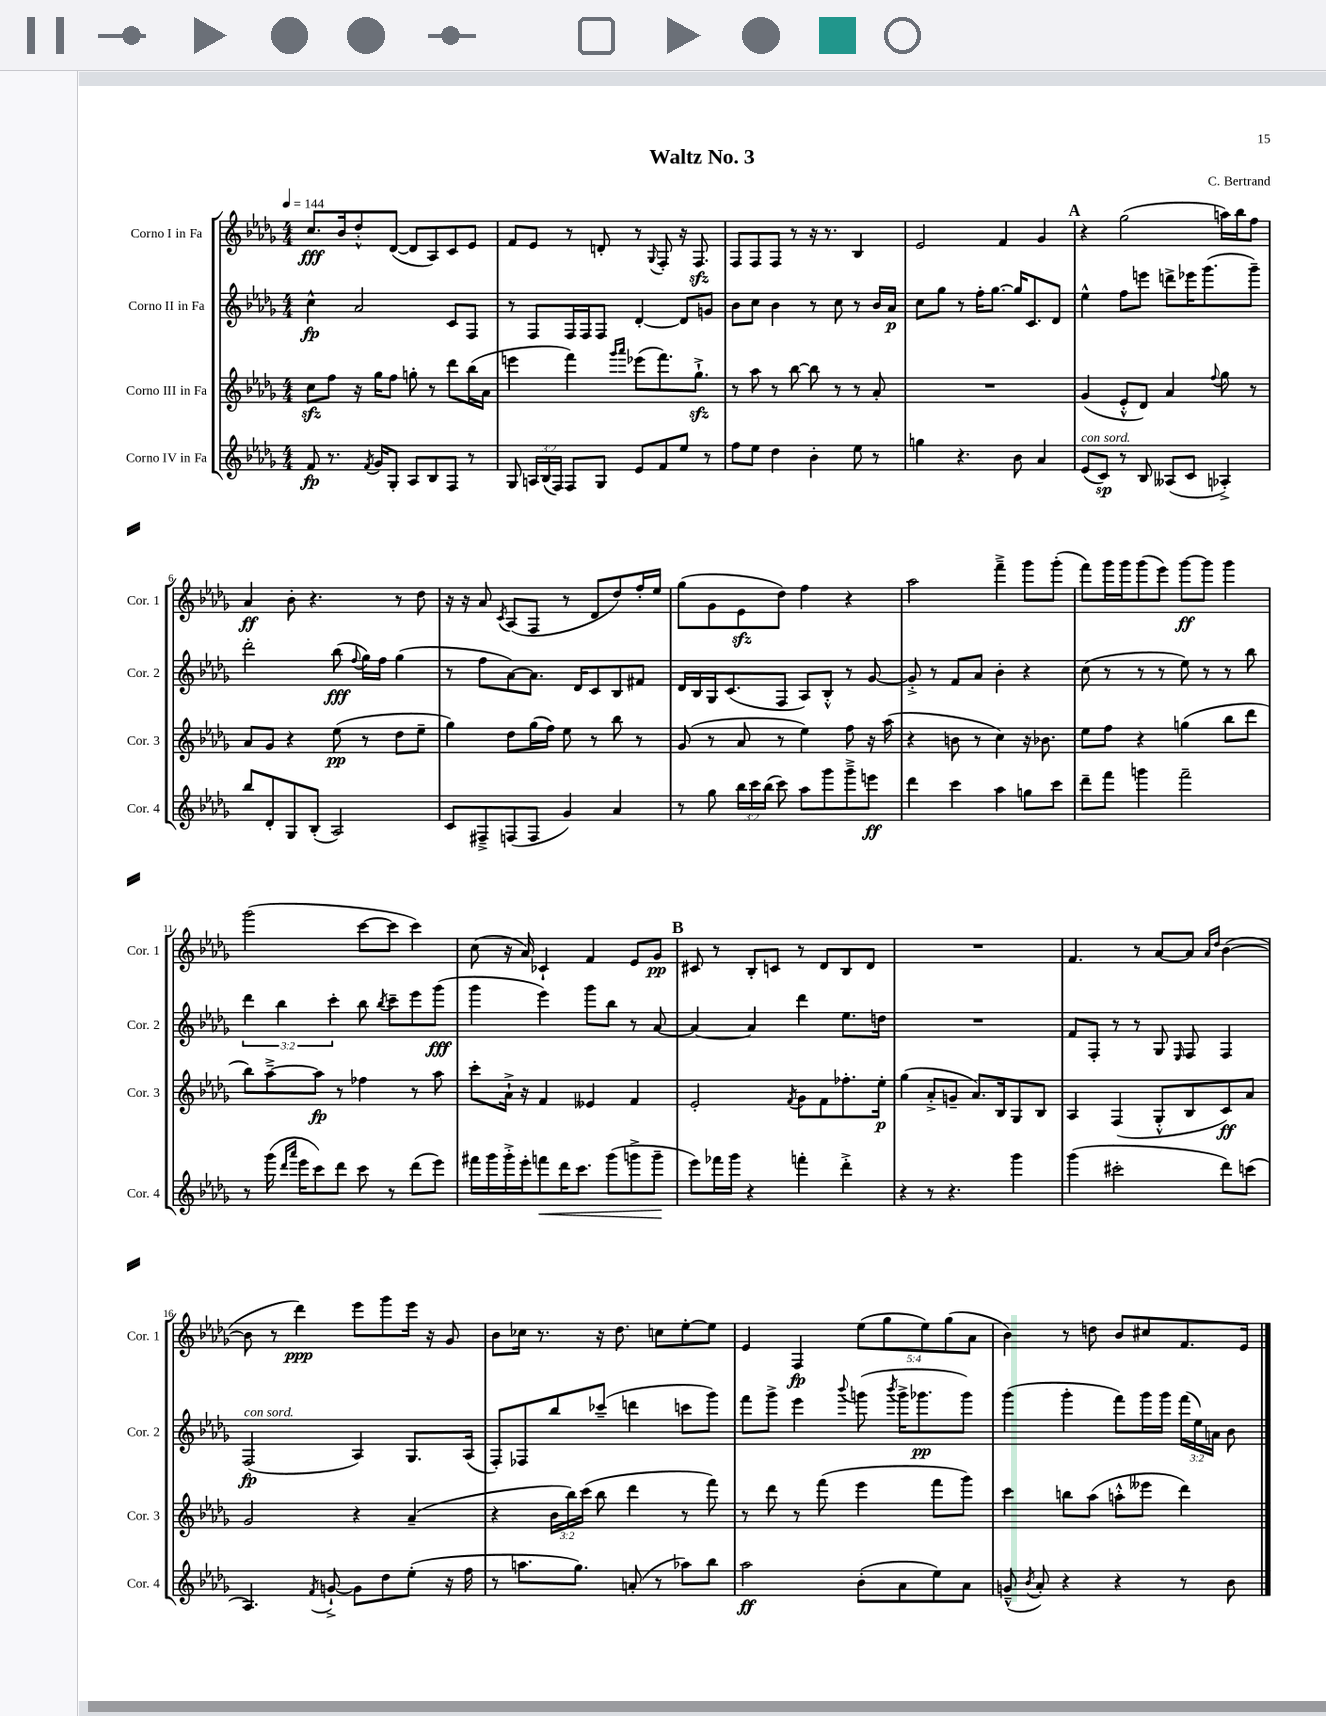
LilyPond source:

\header { title = "Waltz No. 3" composer = "C. Bertrand" }
<<
\new StaffGroup <<
\new Staff = "s0" \with { instrumentName = "Corno I in Fa" shortInstrumentName = "Cor. 1" } {
    \clef treble \key des \major \numericTimeSignature \time 4/4 \override Staff.TupletNumber.text = #tuplet-number::calc-fraction-text \tempo 4 = 144
    \autoBeamOff c''8.[\fff bes'16 des''8-.-^ des'8]~( des'8[ aes8) c'8 ees'8] |
    f'8[ ees'8] r8 d'8-. r8 \appoggiatura { ges8 } f8-. r16 f8.\sfz |
    f8[ f8 f8] r8 r16 r8. bes4 |
    ees'2 f'4 ges'4 |
    \mark \markup { \bold "A" } r4 ges''2( a''16[) bes''16 f''8] |
    aes'4\ff bes'8-. r4. r8 des''8 |
    r16 r16 aes'8 \acciaccatura { c'8 } aes8[( f8] r8 des'8[ des''8) f''16-. ees''16] |
    ges''8[( ges'8 ees'8\sfz des''8]) f''4 r4 |
    aes''2 f'''4---> ges'''8[ ges'''8]-.( |
    f'''8[) ges'''16 ges'''16 ges'''8( ees'''8]) ges'''8[~\ff ges'''8] ges'''4 |
    ges'''2( c'''8[~ c'''8] c'''4) |
    c''8( r16 aes'16) ces'4-! f'4 ees'8[ ges'8]\pp |
    \mark \markup { \bold "B" } cis'8 r8 bes8[-. c'8] r8 des'8[ bes8 des'8] |
    R1 |
    f'4. r8 aes'8[~ aes'8] \grace { aes'16[ des''16] } bes'4~( |
    bes'8 r8 des'''4\ppp) ees'''8[ ges'''8 ees'''16] r16 ges'8 |
    bes'8[ ces''16] r8. r16 des''8. c''8[ ees''8~-. ees''8] |
    ees'4 f4\fp \tuplet 5/4 { ees''8[( ges''8 ees''8) ges''8( aes'8] } |
    bes'4) r8 d''8 bes'8[ cis''8 f'8. ees'16] \bar "|." |
}
\new Staff = "s1" \with { instrumentName = "Corno II in Fa" shortInstrumentName = "Cor. 2" } {
    \clef treble \key des \major \numericTimeSignature \time 4/4 \override Staff.TupletNumber.text = #tuplet-number::calc-fraction-text
    \autoBeamOff c''4-^\fp aes'2 c'8[ f8] |
    r8 f8[ f16 f16 f8] des'4~-. des'8[ g'8] |
    bes'8[ c''8] bes'4 r8 c''8 r8 bes'16[ aes'16]\p |
    c''8[ ges''8] r8 f''16[-. ges''8.]~ ges''16[ c'8. des'8] |
    \mark \markup { \bold "A" } ees''4-^ f''8[ e'''8] d'''8[-> ees'''16 ges'''8.( ges'''8]--) |
    des'''2-. bes''8\fff( \appoggiatura { f''8 } ges''16[) f''16] ges''4( |
    r8 f''8[ aes'8~) aes'8.] des'16[ c'8 bes8 fis'8] |
    des'16[ bes16 ges16 c'8.( f8] aes8[) bes8]-.-^ r8 ges'8~ |
    ges'8-.-> r8 f'8[ aes'8] bes'4-. r4 |
    c''8( r8 r8 r8 ees''8) r8 r8 bes''8 |
    \tuplet 3/2 { des'''4 bes''4 c'''4-. } bes''8 \acciaccatura { bes''8 } c'''8[-- ees'''8 ges'''8]\fff( |
    ges'''4 ees'''4) ges'''8[ bes''8] r8 aes'8~ |
    \mark \markup { \bold "B" } aes'4~ aes'4 des'''4 ees''8.[ d''16] |
    R1 |
    f'8[ f8]-. r8 r8 ges8 \grace { ees16 } f8 f4 |
    f2\fp^\markup { \italic "con sord." }( aes4) ges8.[ aes16]( |
    f8[-.) fes8 bes''8 ces'''8]--( d'''4 c'''8[ ges'''8]) |
    f'''8[ ges'''8]-> ees'''4 \appoggiatura { bes'''8 } g'''8( \acciaccatura { bes'''8 } g'''16[-> ges'''8.\pp ges'''8]) |
    ges'''4( ges'''4-. f'''8[) ges'''16 ges'''16] \tuplet 3/2 { f'''16[( ees''16) a'16] } bes'8 \bar "|." |
}
\new Staff = "s2" \with { instrumentName = "Corno III in Fa" shortInstrumentName = "Cor. 3" } {
    \clef treble \key des \major \numericTimeSignature \time 4/4 \override Staff.TupletNumber.text = #tuplet-number::calc-fraction-text
    \autoBeamOff c''8[\sfz f''8] r16 ges''16[ f''8] g''8-. r8 des'''8[ bes''16( aes'16] |
    e'''4 f'''4) \grace { ges'''16[ aes'''16] } ees'''8[( f'''8.) ges''8.]-!->\sfz |
    r8 aes''8 r8 bes''8~ bes''8 r8 r8 aes'8-. |
    R1 |
    \mark \markup { \bold "A" } ges'4( ees'8[-.-^ des'8]) aes'4 \appoggiatura { f''8 } ges''8 r8 |
    aes'8[ ges'8] r4 ees''8\pp( r8 des''8[ ees''8]-- |
    ges''4) des''8[ ges''16( f''16]) ees''8 r8 bes''8 r8 |
    ges'8( r8 aes'8 r8 ees''4) f''8 r16 aes''16( |
    r4 b'8 r8 c''4) r16 bes'8. |
    ees''8[ f''8] r4 g''4( bes''8[ des'''8] |
    bes''8[) aes''8~---> aes''8]\fp r8 fes''4 r8 aes''8 |
    c'''8[-. aes'16]-!-> r16 f'4 eeses'4 f'4 |
    \mark \markup { \bold "B" } ees'2-. \acciaccatura { f'8 } ges'8[ f'8 fes''8.-. ees''16]-.\p |
    ges''4( aes'8[-.-> g'8]-- aes'8.[) bes16 ges8 bes8] |
    aes4 f4( ges8[-.-^ bes8 c'8\ff) aes'8] |
    ges'2 r4 aes'4--( |
    r4 \tuplet 3/2 { bes'16[ bes''16) c'''16]( } bes''8 des'''4 r8 f'''8) |
    r8 des'''8 r8 f'''8( ees'''4 f'''8[ ges'''8]) |
    c'''4 b''8[ aes''8]( a''8[-.-^ eeses'''8] des'''4) \bar "|." |
}
\new Staff = "s3" \with { instrumentName = "Corno IV in Fa" shortInstrumentName = "Cor. 4" } {
    \clef treble \key des \major \numericTimeSignature \time 4/4 \override Staff.TupletNumber.text = #tuplet-number::calc-fraction-text
    \autoBeamOff f'8\fp r8. \acciaccatura { f'8 } ges'16[ ges8]-. aes8[ bes8 f8] r8 |
    ges8 \tuplet 3/2 { a16[ bes16( f16]) } f8[ ges8] ees'8[ f'8 ees''8] r8 |
    f''8[ ees''8] des''4 bes'4-. ees''8 r8 |
    g''4 r4. bes'8 aes'4 |
    \mark \markup { \bold "A" } ees'8[^\markup { \italic "con sord." }( c'8]\sp) r8 bes8 aeses8[( c'8] aes4-.->) |
    bes''8[ des'8-. ges8 bes8]-.( aes2) |
    c'8[ fis8---> f8( f8] ges'4) aes'4 |
    r8 ges''8 \tuplet 3/2 { bes''16[ c'''16 bes''16]( } c'''8) aes''8[ ges'''8 ges'''8---> e'''8]\ff |
    des'''4 c'''4 aes''4 g''8[ c'''8] |
    des'''8[-- f'''8] g'''4 f'''2-- |
    r8 ges'''16( \grace { des'''16[ aes'''16] } ees'''16[ c'''8) des'''8] c'''8 r8 des'''8[( ees'''8]) |
    fis'''16[ ges'''16 ges'''16-.-> ees'''16-. f'''8\< des'''16 c'''8.] ges'''8[( g'''8-> g'''8]--\! |
    \mark \markup { \bold "B" } ees'''8[) fes'''16 ges'''16] r4 f'''4-. des'''4-.-> |
    r4 r8 r4. ges'''4 |
    ges'''4( cis'''2-. des'''8[) c'''8]( |
    aes4.) \acciaccatura { f'8 } g'8~-!-> g'8[ des''8 ees''8]-.( r16 f''16 |
    r8 a''8.[ ges''8.]) a'8-.( r8 aes''8[) bes''8] |
    aes''2\ff bes'8[-.( aes'8 ees''8) aes'8] |
    g'8---^( \acciaccatura { bes'8 } aes'8-.) r4 r4 r8 bes'8 \bar "|." |
}
>>
>>
